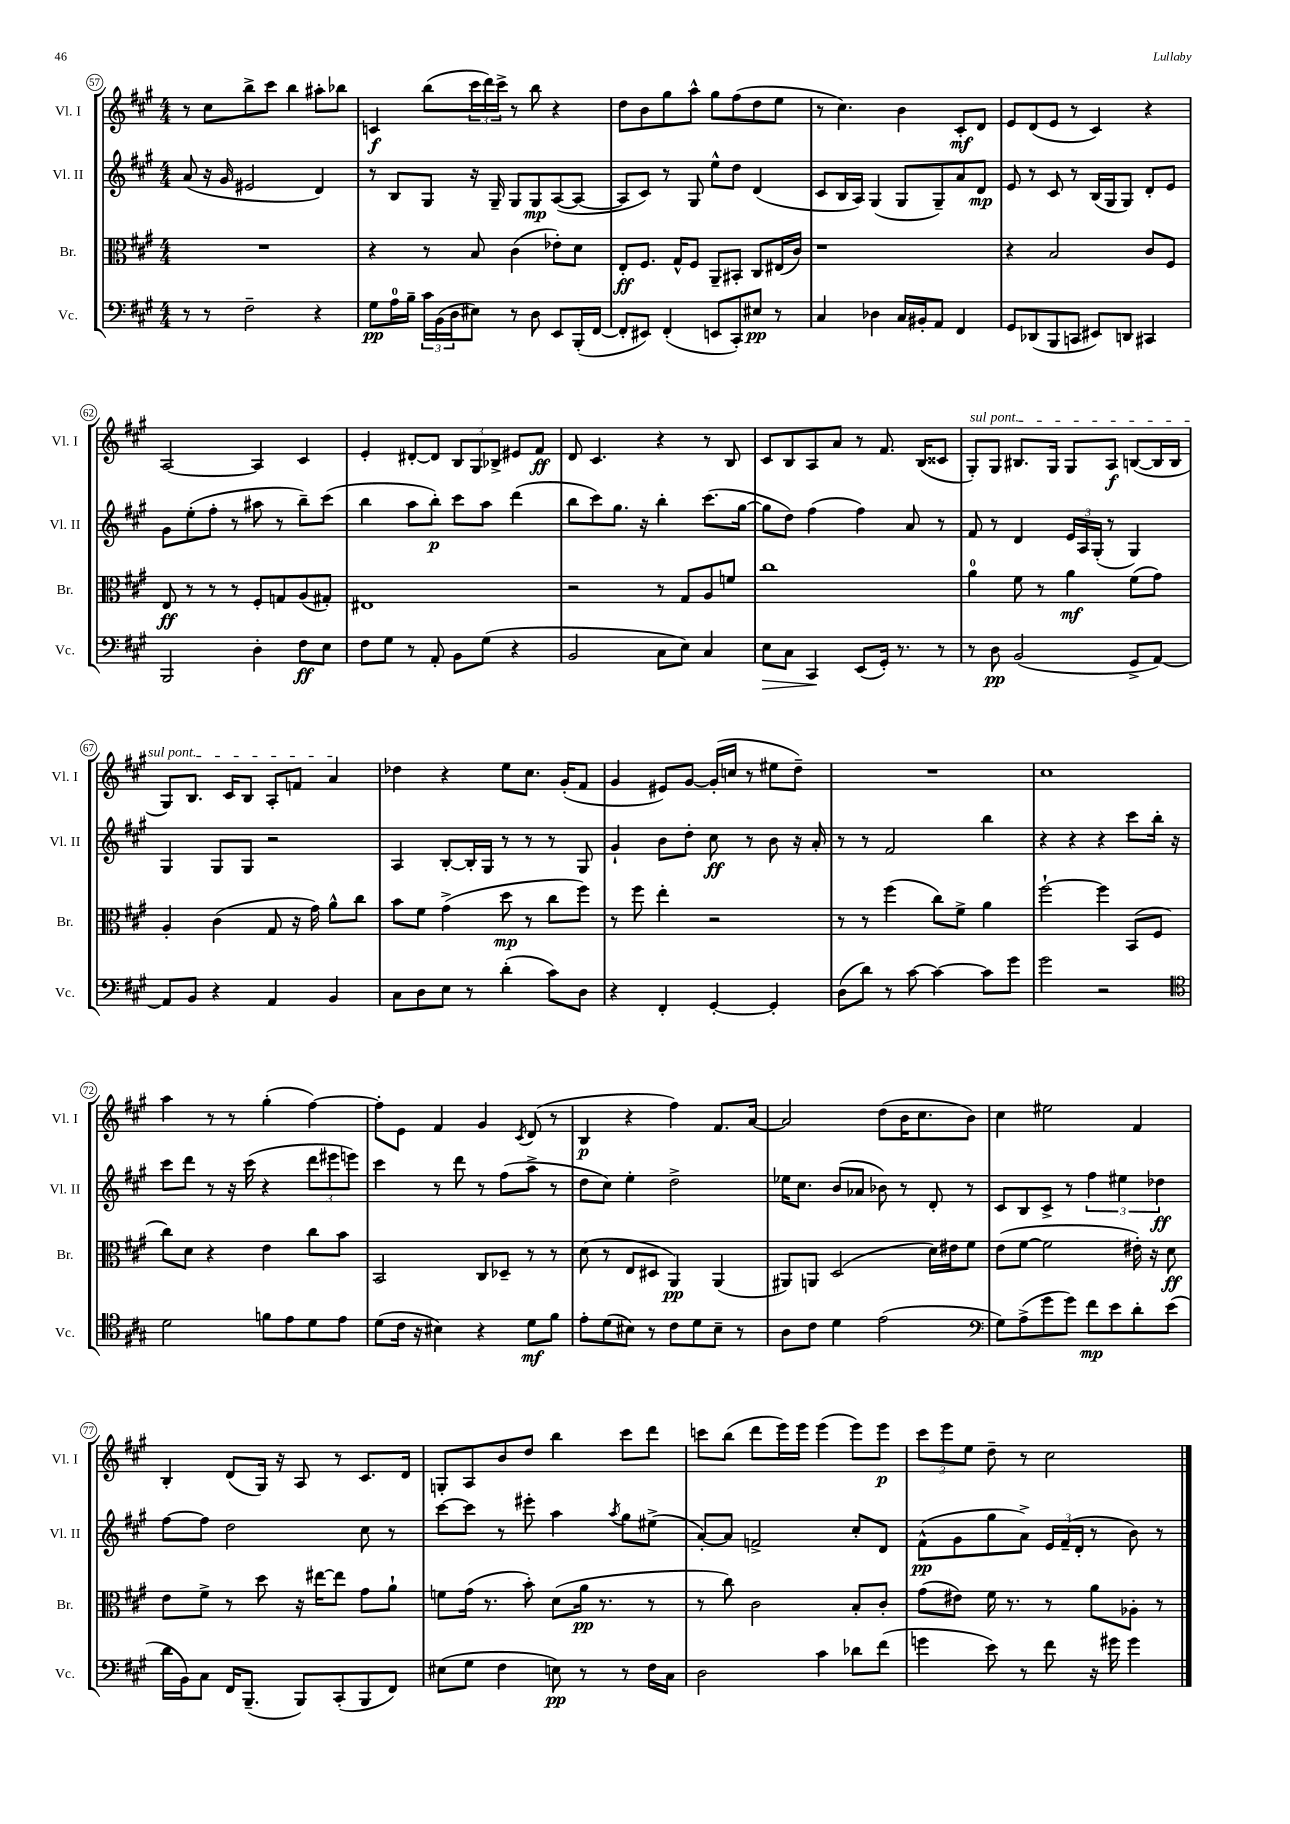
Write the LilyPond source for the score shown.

<<
\new StaffGroup <<
\new Staff = "s0" \with { instrumentName = "Vl. I" shortInstrumentName = "Vl. I" } {
    \clef treble \key a \major \numericTimeSignature \time 4/4
    r8 cis''8 b''8-> cis'''8 b''4 ais''8-. bes''8 |
    c'4\f b''8( \tuplet 3/2 { cis'''16 d'''16) cis'''16-> } r8 b''8 r4 |
    d''8 b'8 gis''8 a''8-^ gis''8 fis''8( d''8 e''8 |
    r8 cis''4.) b'4 cis'8-.\mf d'8 |
    e'8 d'8( e'8 r8 cis'4) r4 |
    a2~ a4 cis'4 |
    e'4-. dis'8~-. dis'8 \tuplet 3/2 { b8 gis8 bes8-> } eis'8 fis'8\ff |
    d'8 cis'4. r4 r8 b8 |
    cis'8 b8 a8 a'8 r8 fis'8. b16( cisis'8 |
    \once \override TextSpanner.bound-details.left.text = \markup { \italic "sul pont." } gis8-.\startTextSpan) gis8 bis8. gis16 gis8 a8\f b8~( b16 b16 |
    gis8) b8. cis'16 b8 a8-. f'8 a'4\stopTextSpan |
    des''4 r4 e''8 cis''8. gis'16-.( fis'8 |
    gis'4 eis'8) gis'8~ gis'16-.( c''16 r8 eis''8 d''8--) |
    R1 |
    cis''1 |
    a''4 r8 r8 gis''4-.( fis''4~) |
    fis''8-. e'8 fis'4 gis'4 \acciaccatura { cis'8 } d'8( r8 |
    b4\p r4 fis''4) fis'8. a'16~ |
    a'2 d''8( b'16 cis''8. b'8) |
    cis''4 eis''2 fis'4 |
    b4-. d'8( gis16) r16 a8 r8 cis'8. d'16 |
    g8-. a8 b'8 d''8 b''4 cis'''8 d'''8 |
    c'''8 b''8( d'''8 e'''16) e'''16 e'''4( e'''8) e'''8\p |
    \tuplet 3/2 { cis'''8 e'''8 e''8 } d''8-- r8 cis''2 \bar "|." |
}
\new Staff = "s1" \with { instrumentName = "Vl. II" shortInstrumentName = "Vl. II" } {
    \clef treble \key a \major \numericTimeSignature \time 4/4
    a'8( r16 gis'16 eis'2 d'4) |
    r8 b8 gis8 r16 gis16-- gis8 gis8\mp a8~( a8~ |
    a8 cis'8) r8 gis8 e''8-^ d''8 d'4( |
    cis'8 b16 a16) gis4( gis8 gis8--) a'8 d'8\mp |
    e'8 r8 cis'8 r8 b16( gis16 gis8) d'8-. e'8 |
    gis'8 e''8-.( fis''8-. r8 ais''8 r8 b''8--) cis'''8( |
    b''4 a''8 b''8-.\p) cis'''8 a''8 d'''4( |
    b''8 cis'''8) gis''8. r16 b''4-. cis'''8.( gis''16~ |
    gis''8 d''8) fis''4( fis''4) a'8 r8 |
    fis'8 r8 d'4 \tuplet 3/2 { e'16 a16 gis16-.( } r8 gis4) |
    gis4 gis8 gis8 r2 |
    a4 b8~-. b16-. gis16 r8 r8 r8 gis8 |
    gis'4-! b'8 d''8-. cis''8\ff r8 b'8 r16 a'16-. |
    r8 r8 fis'2 b''4 |
    r4 r4 r4 cis'''8 b''16-. r16 |
    cis'''8 d'''8 r8 r16 cis'''16( r4 \tuplet 3/2 { d'''8 eis'''8 e'''8) } |
    cis'''4 r8 d'''8 r8 fis''8( a''8-> r8 |
    d''8 cis''8) e''4-. d''2-> |
    ees''16 cis''8. b'8( aes'8 bes'8) r8 d'8-. r8 |
    cis'8 b8 cis'8-> r8 \tuplet 3/2 { fis''4 eis''4 des''4\ff } |
    fis''8~ fis''8 d''2 cis''8 r8 |
    cis'''8~ cis'''8 r8 eis'''8-. a''4 \acciaccatura { a''8 } gis''8 eis''8->( |
    a'8~-.) a'8 f'2-> cis''8-. d'8 |
    fis'8-^\pp( gis'8 gis''8 a'8->) \tuplet 3/2 { e'16 fis'16--( d'16-. } r8 b'8) r8 \bar "|." |
}
\new Staff = "s2" \with { instrumentName = "Br." shortInstrumentName = "Br." } {
    \clef alto \key a \major \numericTimeSignature \time 4/4
    R1 |
    r4 r8 b8 cis'4( ees'8-.) d'8 |
    e8-.\ff fis8. gis16-^ fis8 a,8-- bis,8-. cis8 eis16( cis'16) |
    r1 |
    r4 b2 cis'8 fis8 |
    e8\ff r8 r8 r8 fis8-. g8 a8( gis8-.) |
    eis1 |
    r2 r8 gis8 a8 f'8 |
    cis''1 |
    a'4-0 fis'8 r8 a'4\mf fis'8( gis'8) |
    a4-. cis'4( gis8 r16 gis'16) a'8-^ cis''8 |
    b'8 fis'8 gis'4->( d''8\mp r8 cis''8 fis''8) |
    r8 fis''8 e''4-. r2 |
    r8 r8 fis''4( cis''8) fis'8-> a'4 |
    fis''2~-! fis''4 b,8( fis8 |
    cis''8) d'8 r4 e'4 cis''8 b'8 |
    b,2 cis8 des8-- r8 r8 |
    d'8( r8 e8 dis8 a,4\pp) a,4( |
    ais,8) a,8 d2( d'16) eis'16 fis'8 |
    e'8( fis'8~ fis'2 eis'16-.) r16 d'8\ff |
    e'8 fis'8-> r8 d''8 r16 eis''16~ eis''8 gis'8 a'8-! |
    f'8 gis'16( r8. b'8-.) d'8( a'16\pp r8. r8 |
    r8 cis''8) cis'2 b8-. cis'8-. |
    gis'8( eis'8) fis'16 r8. r8 a'8 aes8-. r8 \bar "|." |
}
\new Staff = "s3" \with { instrumentName = "Vc." shortInstrumentName = "Vc." } {
    \clef bass \key a \major \numericTimeSignature \time 4/4
    r8 r8 fis2-- r4 |
    gis8\pp a16-0 b16-- \tuplet 3/2 { cis'16 b,16( d16 } eis8) r8 d8 e,8 b,,16-.( fis,16~ |
    fis,8-. eis,8) fis,4-.( e,8 cis,8-.) eis8\pp r8 |
    cis4 des4 cis16 bis,16-. a,8 fis,4 |
    gis,8 des,8( b,,8 c,8 eis,8) d,8 cis,4 |
    b,,2 d4-. fis8\ff e8 |
    fis8 gis8 r8 a,8-. b,8 gis8( r4 |
    b,2 cis8 e8) cis4 |
    e8\> cis8 cis,4\! e,8( gis,16-.) r8. r8 |
    r8 d8\pp b,2( gis,8-> a,8~) |
    a,8 b,8 r4 a,4 b,4 |
    cis8 d8 e8 r8 d'4-.( cis'8) d8 |
    r4 fis,4-. gis,4~-. gis,4-. |
    d8( d'8) r8 cis'8~ cis'4~ cis'8 gis'8 |
    gis'2 r2 |
    \clef tenor d'2 f'8 e'8 d'8 e'8 |
    d'8( cis'16 r16 bis4) r4 d'8\mf fis'8 |
    e'8-. d'8( bis8) r8 cis'8 d'8 bis8-- r8 |
    a8 cis'8 d'4 e'2( |
    \clef bass gis8) a8->( gis'8 gis'8) fis'8\mp e'8 d'8-. e'8( |
    d'16 b,16) cis8 fis,16 b,,8.--( b,,8) cis,8-.( b,,8 fis,8) |
    eis8( gis8 fis4 e8\pp) r8 r8 fis16 cis16 |
    d2 cis'4 des'8 fis'8( |
    g'4 e'8) r8 fis'8 r16 gis'16 gis'4 \bar "|." |
}
>>
>>
\layout { \context { \Score currentBarNumber = #57 \override BarNumber.stencil = #(make-stencil-circler 0.1 0.3 ly:text-interface::print) } }
